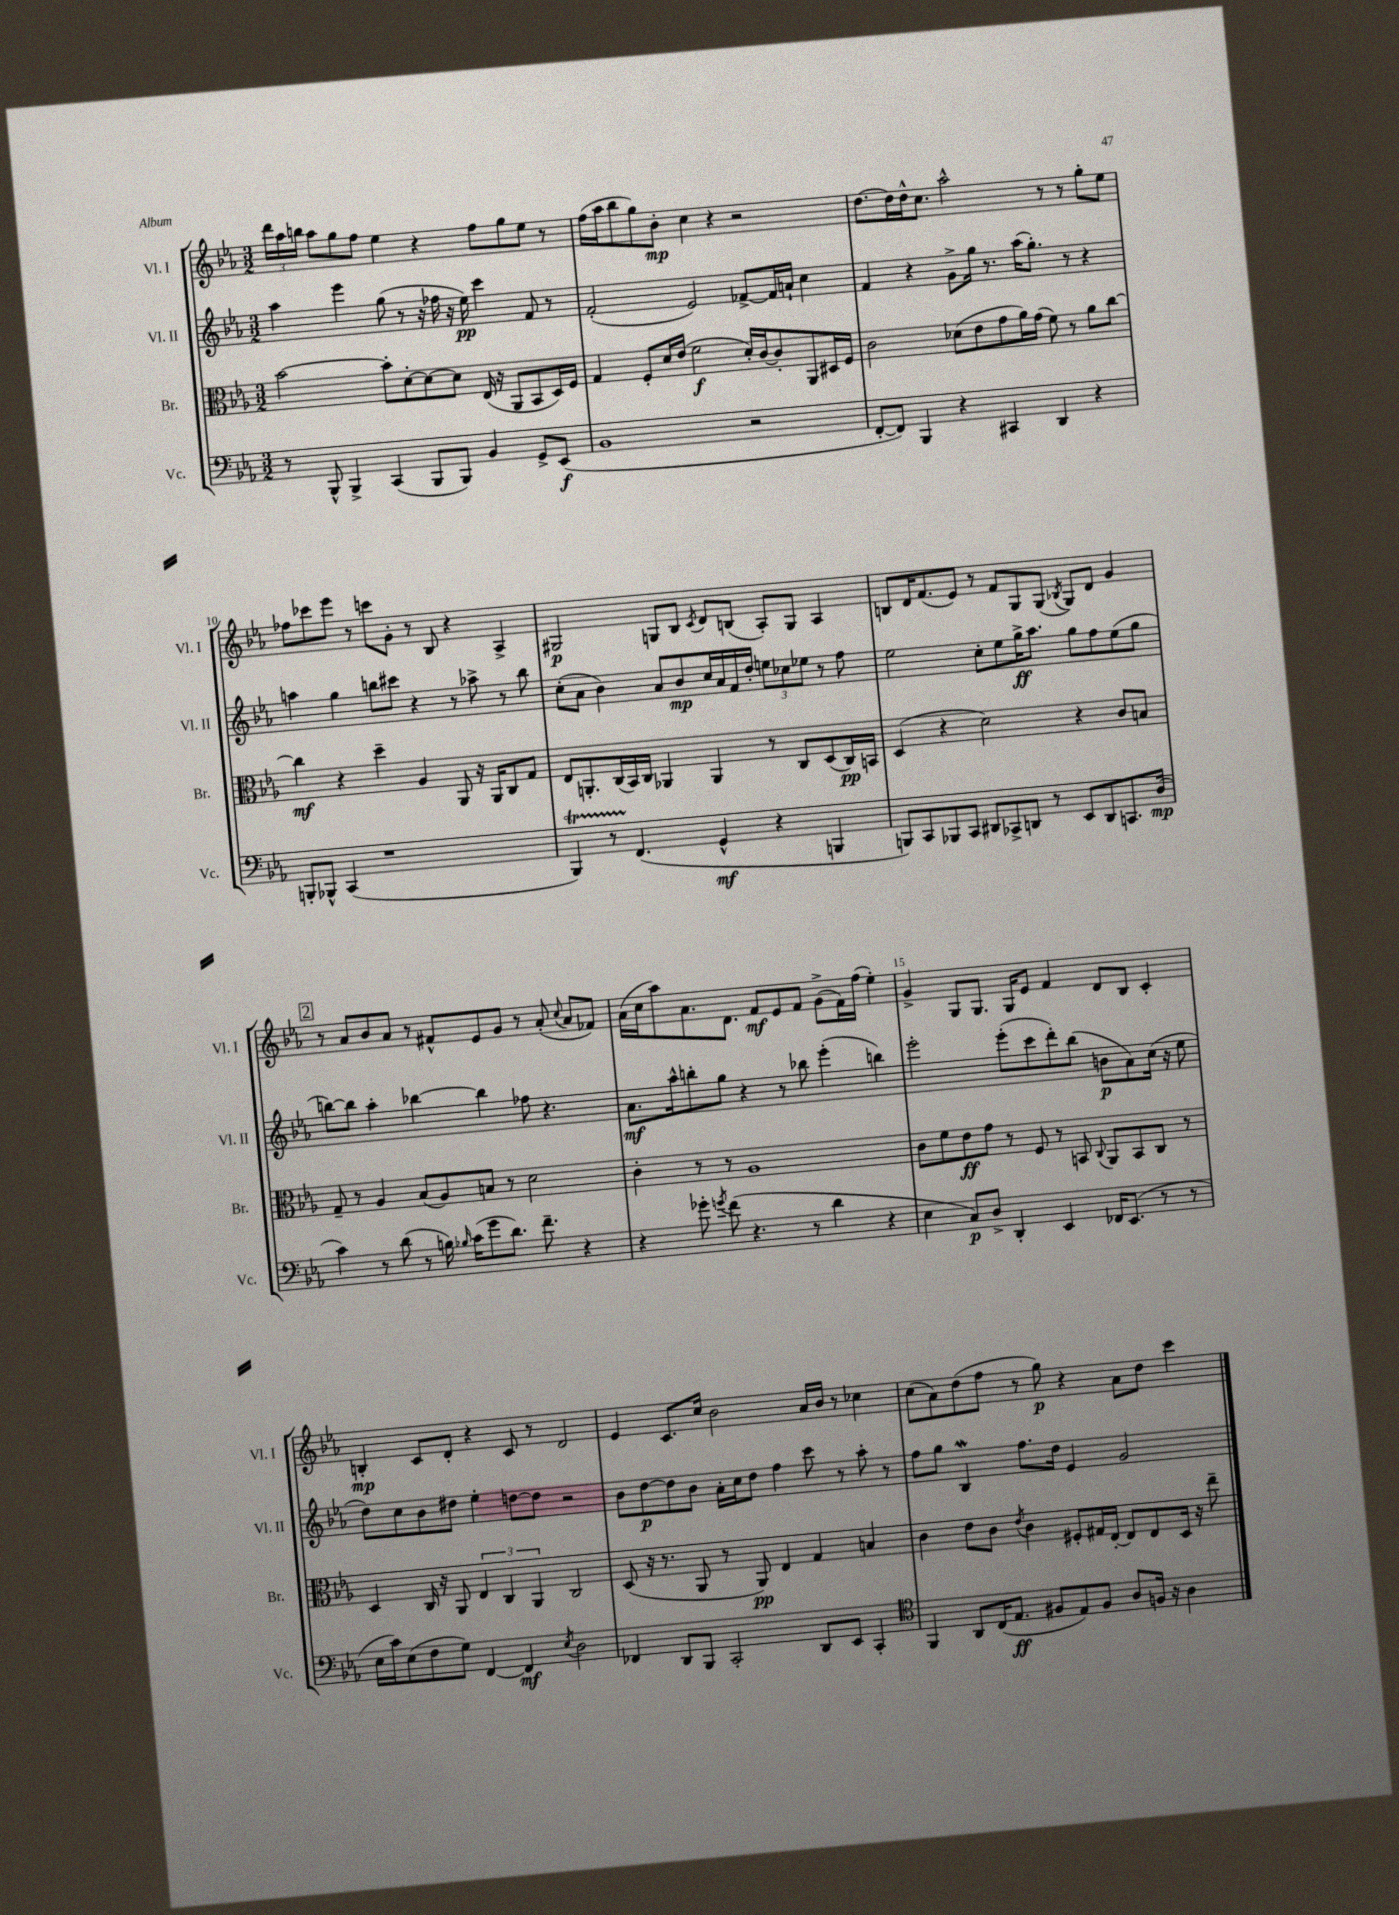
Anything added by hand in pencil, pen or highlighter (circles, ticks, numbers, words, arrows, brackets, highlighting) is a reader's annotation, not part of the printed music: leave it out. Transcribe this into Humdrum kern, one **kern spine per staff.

**kern	**kern	**kern	**kern
*staff4	*staff3	*staff2	*staff1
*clefF4	*clefC3	*clefG2	*clefG2
*k[b-e-a-]	*k[b-e-a-]	*k[b-e-a-]	*k[b-e-a-]
*M3/2	*M3/2	*M3/2	*M3/2
8r	[2b-	4aa-	24ddd
.	.	.	24aa-
.	.	.	24bb
8BBB-^^	.	.	8aa-
4BBB-^	.	4eee-	8gg
.	.	.	8ff
(4CC	8b-']	(8gg	4ee-
.	[8d'	8r	.
8BBB-	8d_	16r	4r
.	.	16ff-	.
8BBB-)	8d]	16r	.
.	.	16ee-)	.
4BB-	(16E-	4ccc	8ff
.	16r	.	.
.	8AA-	.	8gg
8GG^	8BB-	8f	8ee-
(8EE-	16D)	8r	8r
.	16F	.	.
=	=	=	=
1BB-	4G	(2f'	(16ff
.	.	.	16aa-
.	.	.	8bb-
.	8F'	.	8gg)
.	16d	.	8b-'
.	(16e-	.	.
.	2f	2e-)	4cc
.	.	.	4r
2r	16d')	[8f-^	2r
.	[16c	.	.
.	8c']	16f-]	.
.	.	16a`	.
.	8AA-	4cc	.
.	16D#	.	.
.	16F	.	.
=	=	=	=
[8FF'	2c	4f	[8.dd
8FF])	.	.	.
.	.	.	16dd]
4BBB-	.	4r	16dd^^
.	.	.	8.cc
4r	(8d-	8g^	2aa-^^
.	8e-	16gg	.
.	.	8.r	.
4CC#	8g	.	.
.	16a-)	(16aa-	.
.	(16g	8.gg')	.
4DD	8f)	.	8r
.	8r	8r	8r
4r	8a-	4r	8gg'
.	[8cc	.	8ee-
=	=	=	=
8BBB'	4cc]	4aa	8ff-
8BBB-^^	.	.	8ccc-
(4CC	4r	4gg	8eee-
.	.	.	8r
1r	4dd~	8bb	8ccc
.	.	8ccc#	8g'
.	4A-	4r	8r
.	.	.	8B-
.	8AA-	8r	4r
.	16r	8aa-^	.
.	16AA-	.	.
.	8C	8r	4A-^
.	8G	8bb	.
=	=	=	=
4BBB-)	8E-	(8cc'	2G#
.	8.AA'	8a-	.
8r	.	4b-)	.
.	(16C	.	.
(4.FF	16BB-)	.	.
.	16C	.	.
.	4AA-	8a-	8G
.	.	8b-	8B-
.	.	.	8qc
4GG^^	4AA-	16cc	8d
.	.	16a-	.
.	.	16f	(8B
.	.	16dd'	.
4r	8r	12ee	8A-')
.	.	12cc-	.
.	8C	.	8G
.	.	12ee-	.
4BBB	(8D	8r	4A-
.	16C)	8ff	.
.	16BB	.	.
=	=	=	=
8BBB)	(4D	2ee-	8B
8CC	.	.	16d
.	.	.	(8.f
8BBB-	4r	.	.
8CC	.	.	8e-)
8DD#	2d)	8cc'	8r
8CC-^	.	8ee-	8f
8DD	.	16gg^	8G
.	.	8.aa-	.
8r	.	.	(8G
.	.	.	8qB-
8EE-	4r	8gg	8G)
8DD	.	8ff	8d
8.CC	8c	(8ee-	4g
.	8B	8gg	.
(16D	.	.	.
=	=	=	=
4c)	8G~	[8bb)	8r
.	8r	8bb]	8a-
8r	4A-	4aa-'	8b-
(8d	.	.	8a-
8r	(8B-	[4bb-	8r
16B)	8A-)	.	8f#^^
16qqB-	.	.	.
(16c	.	.	.
8g	8B	4bb-]	8e-
8.d)	8r	.	8g
.	2d	8ff-	8r
8.f~	.	.	.
.	.	4.r	(8a-'
.	.	.	8qqcc
4r	.	.	8a-
.	.	.	8f-)
=	=	=	=
4r	4c'	8.a-	(16a-
.	.	.	16cc
.	.	.	8aa-)
.	.	16aa-^^	.
8g-'	8r	8bb'	8.a-
8qg	.	.	.
(8f	8r	8gg	.
.	.	.	8.d
4.r	1A-	4r	.
.	.	.	8f
.	.	8r	8e-
8r	.	8bb-	8f
4d	.	(4eee-'	(8g^
.	.	.	16f)
.	.	.	(16ff
4r	.	4bb)	4ee-')
=	=	=	=
4E-	8c	2eee-'	4g^
.	8f	.	.
8C)	8e-	.	8G
8D^	8g	.	8.G
4DD'	8r	(8eee-'	.
.	.	.	16G
.	8F	8ccc	8e-
4EE-	8r	8ddd')	4f
.	8BB	(8bb-	.
.	8qqC	.	.
16FF-	8AA-	8b	8d
(8.EE-	.	.	.
.	8BB	8a-)	8B-
8r	8C	(16cc	4c'
.	.	16r	.
8r	8r	8ee-	.
=	=	=	=
16E-	4D	8dd)	4B'
16c)	.	.	.
(8E-	.	8cc	.
8F	16C	8b-	8c
.	16r	.	.
8G)	8AA-	8dd#	8d'
[4FF	6E-	4ee-'	4r
.	6C	.	.
4FF]	.	[8dd	8c
.	6AA-	.	.
.	.	8dd]	8r
8qE-	.	.	.
2D	2C	2r	2d
=	=	=	=
4FF-	(8D	8b-	4e-
.	16r	[8dd	.
.	8.r	.	.
8DD	.	8dd]	8.c
8BBB-	8AA-	8b-	.
.	.	.	16cc
2CC'	8r	16a-'	2b-
.	.	16cc	.
.	8AA-)	8dd	.
.	4E-	4ff	.
8DD	4G	8ccc	16a-
.	.	.	16b-
8EE-	.	8r	8r
4CC'	4B	8aa-'	4cc-
.	.	8r	.
=	=	=	=
*clefC4	*	*	*
4FF	4c	8ff	(8cc
.	.	8gg	8a-)
8AA-	8e-	4B-	(8dd
(16C	8c	.	8ff
8.E-	.	.	.
.	8qe-	.	.
.	4c	8.ff	8r
8F#	.	.	8gg)
.	.	16dd	.
8E-)	8F#'	4e-	4r
8F#	16G#	.	.
.	[16E-'	.	.
8A-	8E-]	2g	8a-
16F	8E-	.	8dd
16r	.	.	.
4A-	16D	.	4ccc
.	16r	.	.
.	8ee-~	.	.
==	==	==	==
*-	*-	*-	*-
